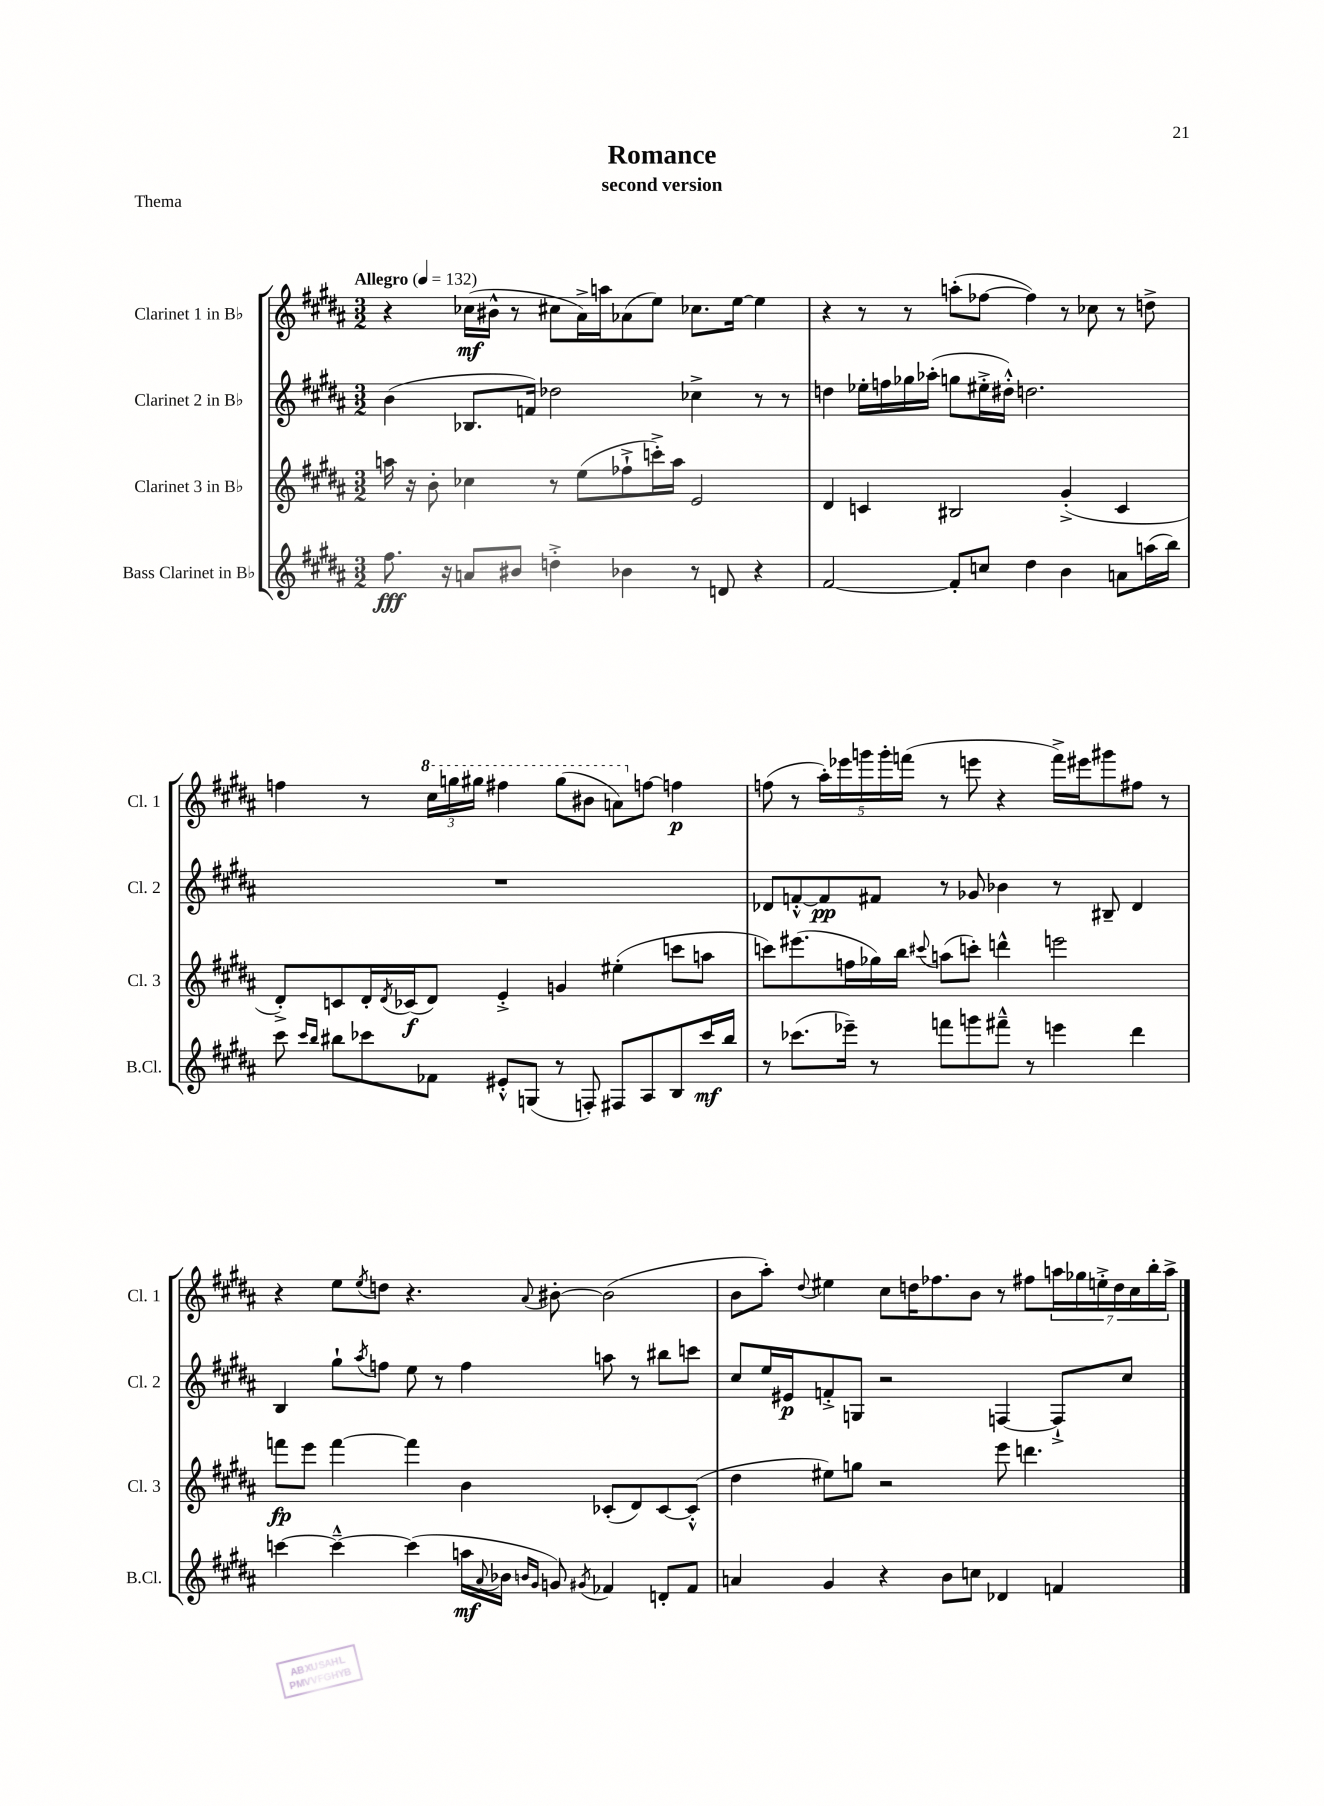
\header { title = "Romance" subtitle = "second version" piece = "Thema" }
<<
\new StaffGroup <<
\new Staff = "s0" \with { instrumentName = "Clarinet 1 in Bb" shortInstrumentName = "Cl. 1" } {
    \clef treble \key b \major \numericTimeSignature \time 3/2 \tempo "Allegro" 4 = 132
    r4 ces''16\mf( bis'16-^ r8 cis''8 ais'16->) a''16 aes'8( e''8) ces''8. e''16~ e''4 |
    r4 r8 r8 a''8-.( fes''8~ fes''4) r8 ces''8 r8 d''8-> |
    f''4 r8 \tuplet 3/2 { \ottava #1 cis'''16 g'''16 gis'''16 } fis'''!4 gis'''8( bis''8 a''8) \ottava #0 f''!8~ f''!4\p |
    f''8( r8 \tuplet 5/4 { ais''16-.) ees'''16 g'''16 g'''16-. f'''16( } r8 e'''8 r4 f'''16->) eis'''16 gis'''8 fis''8 r8 |
    r4 e''8 \acciaccatura { e''8 } d''8 r4. \appoggiatura { ais'8 } bis'8~-. bis'2( |
    b'8 ais''8-.) \appoggiatura { dis''8 } eis''4 cis''8 d''16 fes''8. b'8 r8 fis''8 \tuplet 7/4 { a''16 ges''16 e''16-.-> d''16 cis''16 b''16-. a''16-> } \bar "|." |
}
\new Staff = "s1" \with { instrumentName = "Clarinet 2 in Bb" shortInstrumentName = "Cl. 2" } {
    \clef treble \key b \major \numericTimeSignature \time 3/2
    b'4( bes8. f'16) des''2 ces''4-> r8 r8 |
    d''4 ees''16-. f''16 ges''16 aes''16-.( g''8 eis''16-.-> dis''16-.-^) d''2. |
    R1. |
    des'8 f'8~-.-^ f'8\pp fis'8 r8 ges'8 bes'4 r8 bis8-- des'4 |
    b4 gis''8-! \acciaccatura { ais''8 } f''8 e''8 r8 f''4 a''8 r8 bis''8 c'''8 |
    cis''8 e''16 eis'16\p f'8-.-> g8 r2 f4~ f8-!-> cis''8 \bar "|." |
}
\new Staff = "s2" \with { instrumentName = "Clarinet 3 in Bb" shortInstrumentName = "Cl. 3" } {
    \clef treble \key b \major \numericTimeSignature \time 3/2
    a''16 r16 b'8-. ces''4 r8 e''8( fes''8-!-> c'''16-.->) a''16 e'2 |
    dis'4 c'4 bis2 gis'4-.->( c'4 |
    dis'8-.->) c'8 dis'16-. \acciaccatura { dis'8 } ces'16\f( dis'8) e'4-.-> g'4 eis''4-.( c'''8 a''8 |
    c'''8) eis'''8.( f''16 ges''16) b''16 \appoggiatura { cis'''8 } a''8( c'''8-.) d'''4-^ e'''2 |
    f'''8\fp e'''8 f'''4~ f'''4 b'4 ces'8-.( dis'8) ces'8~ ces'8-.-^( |
    dis''4 eis''8) g''8 r2 e'''8 d'''4. \bar "|." |
}
\new Staff = "s3" \with { instrumentName = "Bass Clarinet in Bb" shortInstrumentName = "B.Cl." } {
    \clef treble \key b \major \numericTimeSignature \time 3/2
    fis''8.\fff r16 a'8 bis'8 d''4-.-> bes'4 r8 d'8 r4 |
    fis'2~ fis'8-. c''8 dis''4 b'4 a'8 a''16( b''16) |
    cis'''8 \grace { cis'''16 b''16 } bis''8 ces'''8 fes'8 eis'8-.-^ g8( r8 f8-.) fis8 ais8 b8 ces'''16\mf bis''16 |
    r8 ces'''8.( ees'''16--) r8 f'''8 g'''8 fis'''8---^ r8 e'''4 dis'''4 |
    c'''4~ c'''4~---^ c'''4( a''16\mf \appoggiatura { ais'8 } bes'16 \grace { b'16 gis'16 } g'8) \acciaccatura { gis'8 } fes'4 d'8-. fes'8 |
    a'4 gis'4 r4 b'8 c''8 des'4 f'4 \bar "|." |
}
>>
>>
\layout { \context { \Score \remove "Bar_number_engraver" } }
